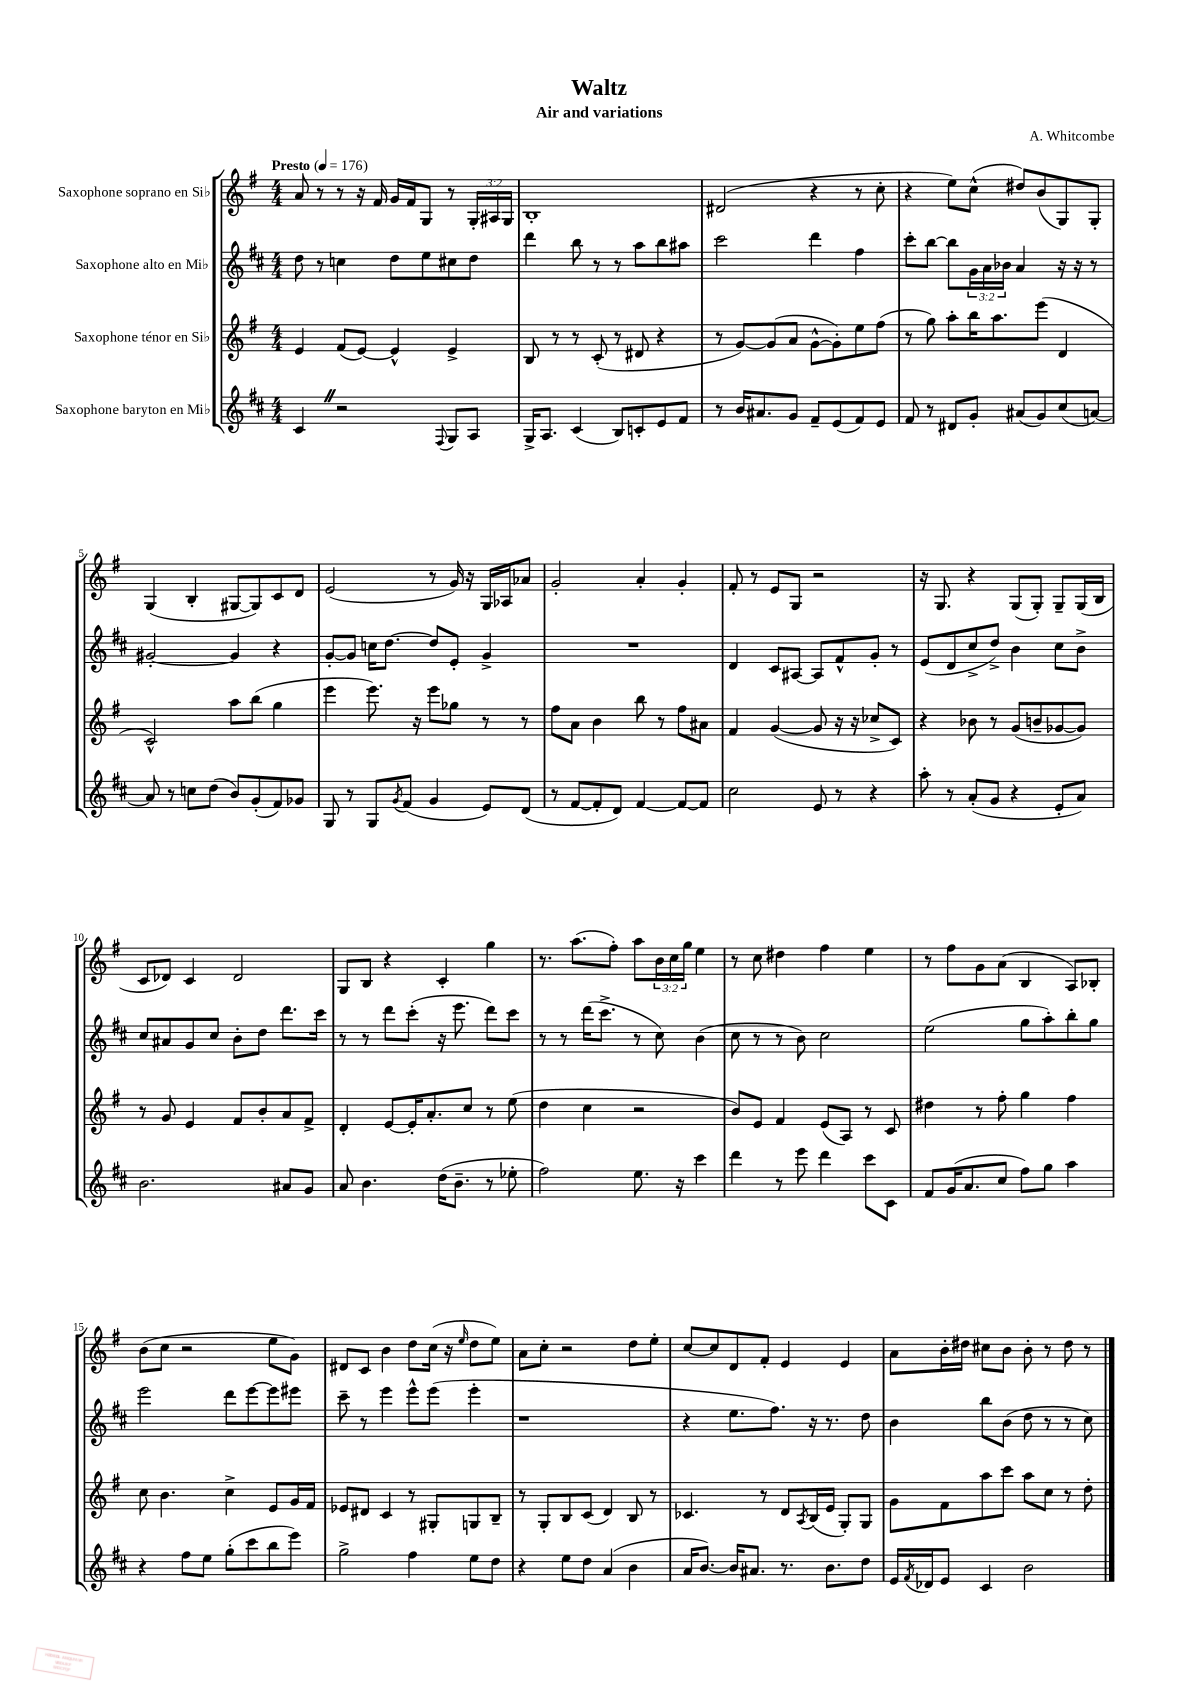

**kern	**kern	**kern	**kern
*staff4	*staff3	*staff2	*staff1
*clefG2	*clefG2	*clefG2	*clefG2
*k[f#c#]	*k[f#]	*k[f#c#]	*k[f#]
*M4/4	*M4/4	*M4/4	*M4/4
*MM176	*MM176	*MM176	*MM176
4c#	4e	8dd	8a
.	.	8r	8r
2r	(8f#	4cc	8r
.	[8e)	.	16r
.	.	.	16f#
.	4e^^]	8dd	16g
.	.	.	16f#
.	.	8ee	8G
8qqF#	.	.	.
8G	4e^	8cc#	8r
8A	.	8dd	24G'
.	.	.	24A#
.	.	.	24G
=	=	=	=
16G^	8B	4ddd	1B'
8.A	.	.	.
.	8r	.	.
(4c#	8r	8bb	.
.	(8c'	8r	.
8B)	8r	8r	.
8c'	8d#	8aa	.
8e	4r	8bb	.
8f#	.	8aa#	.
=	=	=	=
8r	8r	2ccc#	(2d#
16b	[8g)	.	.
8.a#	.	.	.
.	(8g]	.	.
8g	8a	.	.
8f#~	[8g^^	4ddd	4r
(8e	8g'])	.	.
8f#)	8ee	4ff#	8r
8e	(8ff#	.	8cc'
=	=	=	=
8f#	8r	8ccc#'	4r
8r	8gg)	[8bb	.
8d#	8aa'	8bb]	8ee)
8g'	16bb	24g	(8cc^^
.	.	24a	.
.	8.aa	.	.
.	.	24b-	.
(8a#	.	4a	8dd#)
8g)	(8eee	.	(8b
(8cc#	4d	16r	8G)
.	.	16r	.
[8a)	.	8r	8G'
=	=	=	=
8a]	2c^^)	[2g#'	(4G
8r	.	.	.
8cc	.	.	4B'
(8dd	.	.	.
8b)	8aa	4g#]	[8G#
(8g'	(8bb	.	8G#])
8f#)	4gg	4r	8c
8g-	.	.	8d
=	=	=	=
8G	4eee	[8g'	(2e
8r	.	8g]	.
8G	8.eee)	16cc	.
.	.	[8.dd	.
8qg	.	.	.
(8f#	.	.	.
.	16r	.	.
4g	8eee	8dd]	8r
.	8gg-	8e'	16g)
.	.	.	16r
8e)	8r	4g^	16G
.	.	.	16A-
(8d	8r	.	8a-
=	=	=	=
8r	8ff#	1r	2g'
[8f#	8a	.	.
8f#']	4b	.	.
8d)	.	.	.
[4f#	8bb	.	4a'
.	8r	.	.
8f#_	8ff#	.	4g'
8f#]	8a#	.	.
=	=	=	=
2cc#	4f#	4d	8f#'
.	.	.	8r
.	([4g	8c#	8e
.	.	[8A#	8G
8e	8g]	8A#]	2r
8r	16r	8f#^^	.
.	16r	.	.
4r	8cc-^	8g'	.
.	8c)	8r	.
=	=	=	=
8aa'	4r	(8e	16r
.	.	.	8.G
8r	.	8d	.
(8a'	8b-	8cc#^	4r
8g	8r	8dd^)	.
4r	(8g	4b	(8G
.	8b~	.	8G')
8e'	[8g-	8cc#	8G~
8a)	8g-])	8b^	(16G
.	.	.	16B
=	=	=	=
2.b	8r	8cc#	8c
.	8g	8a#	8d-)
.	4e	8g	4c
.	.	8cc#	.
.	8f#	8b'	2d-
.	8b'	8dd	.
8a#	8a	8.ddd	.
8g	8f#^	.	.
.	.	16ccc#	.
=	=	=	=
8a	4d'	8r	8G
4.b	.	8r	8B
.	[8e	8ddd	4r
.	16e']	(8ccc#'	.
.	8.a'	.	.
(16dd	.	16r	4c'
8.b~	.	8.eee	.
.	8cc	.	.
8r	8r	8ddd)	4gg
8ee-'	(8ee	8ccc#	.
=	=	=	=
2ff#)	4dd	8r	8.r
.	.	8r	.
.	.	.	(8.aa
.	4cc	(16ddd	.
.	.	8.ccc#^	.
.	.	.	8ff#')
8.ee	2r	8r	8aa
.	.	8cc#)	24b
.	.	.	24cc
16r	.	.	.
.	.	.	24gg
4ccc#	.	(4b	4ee
=	=	=	=
4ddd	8b)	8cc#	8r
.	8e	8r	8cc
8r	4f#	8r	4dd#
8eee	.	8b)	.
4ddd	(8e	2cc#	4ff#
.	8A)	.	.
8ccc#	8r	.	4ee
8c#	8c	.	.
=	=	=	=
8f#	4dd#	(2ee	8r
(16g	.	.	8ff#
8.a	.	.	.
.	8r	.	8g
8cc#	8ff#'	.	(8a
8ff#)	4gg	8gg	4B
8gg	.	8aa')	.
4aa	4ff#	8bb'	8A)
.	.	8gg	8B-'
=	=	=	=
4r	8cc	2eee	(8b
.	4.b	.	8cc
8ff#	.	.	2r
8ee	.	.	.
(8gg'	4cc^	8ddd	.
8ccc#	.	[8eee	.
8bb	8e	8eee]	8ee
8eee)	16g	8eee#	8g)
.	16f#	.	.
=	=	=	=
2gg^	8e-	8ccc#~	8d#
.	8d#	8r	8c
.	4c	4eee	4b
4ff#	8r	8eee^^	8dd
.	8G#'	(8eee	(16cc
.	.	.	16r
.	.	.	16qqee
8ee	8G	4eee'	8dd
8dd	8B~	.	8ee)
=	=	=	=
4r	8r	1r	8a
.	8G'	.	8cc'
8ee	8B	.	2r
8dd	(8c	.	.
(4a	4d)	.	.
4b	8B	.	8dd
.	8r	.	8ee'
=	=	=	=
16a	4.c-	4r	[8cc
[8.b)	.	.	.
.	.	.	8cc]
16b]	.	8.ee	8d
8.a#	.	.	.
.	8r	.	8f#'
.	.	8.ff#)	.
8.r	8d	.	4e
.	8qA	.	.
.	(16B	16r	.
8.b	16e	8.r	.
.	8G')	.	4e
8dd	8G	8dd	.
=	=	=	=
16e	8g	4b	8a
8qf#	.	.	.
16d-	.	.	.
8e	8f#	.	16b'
.	.	.	16dd#
4c#	8aa	8bb	8cc#
.	8ccc	(8b	8b
2b	8aa	8dd	8b'
.	8cc	8r	8r
.	8r	8r	8dd#
.	8dd'	8cc#)	8r
==	==	==	==
*-	*-	*-	*-
